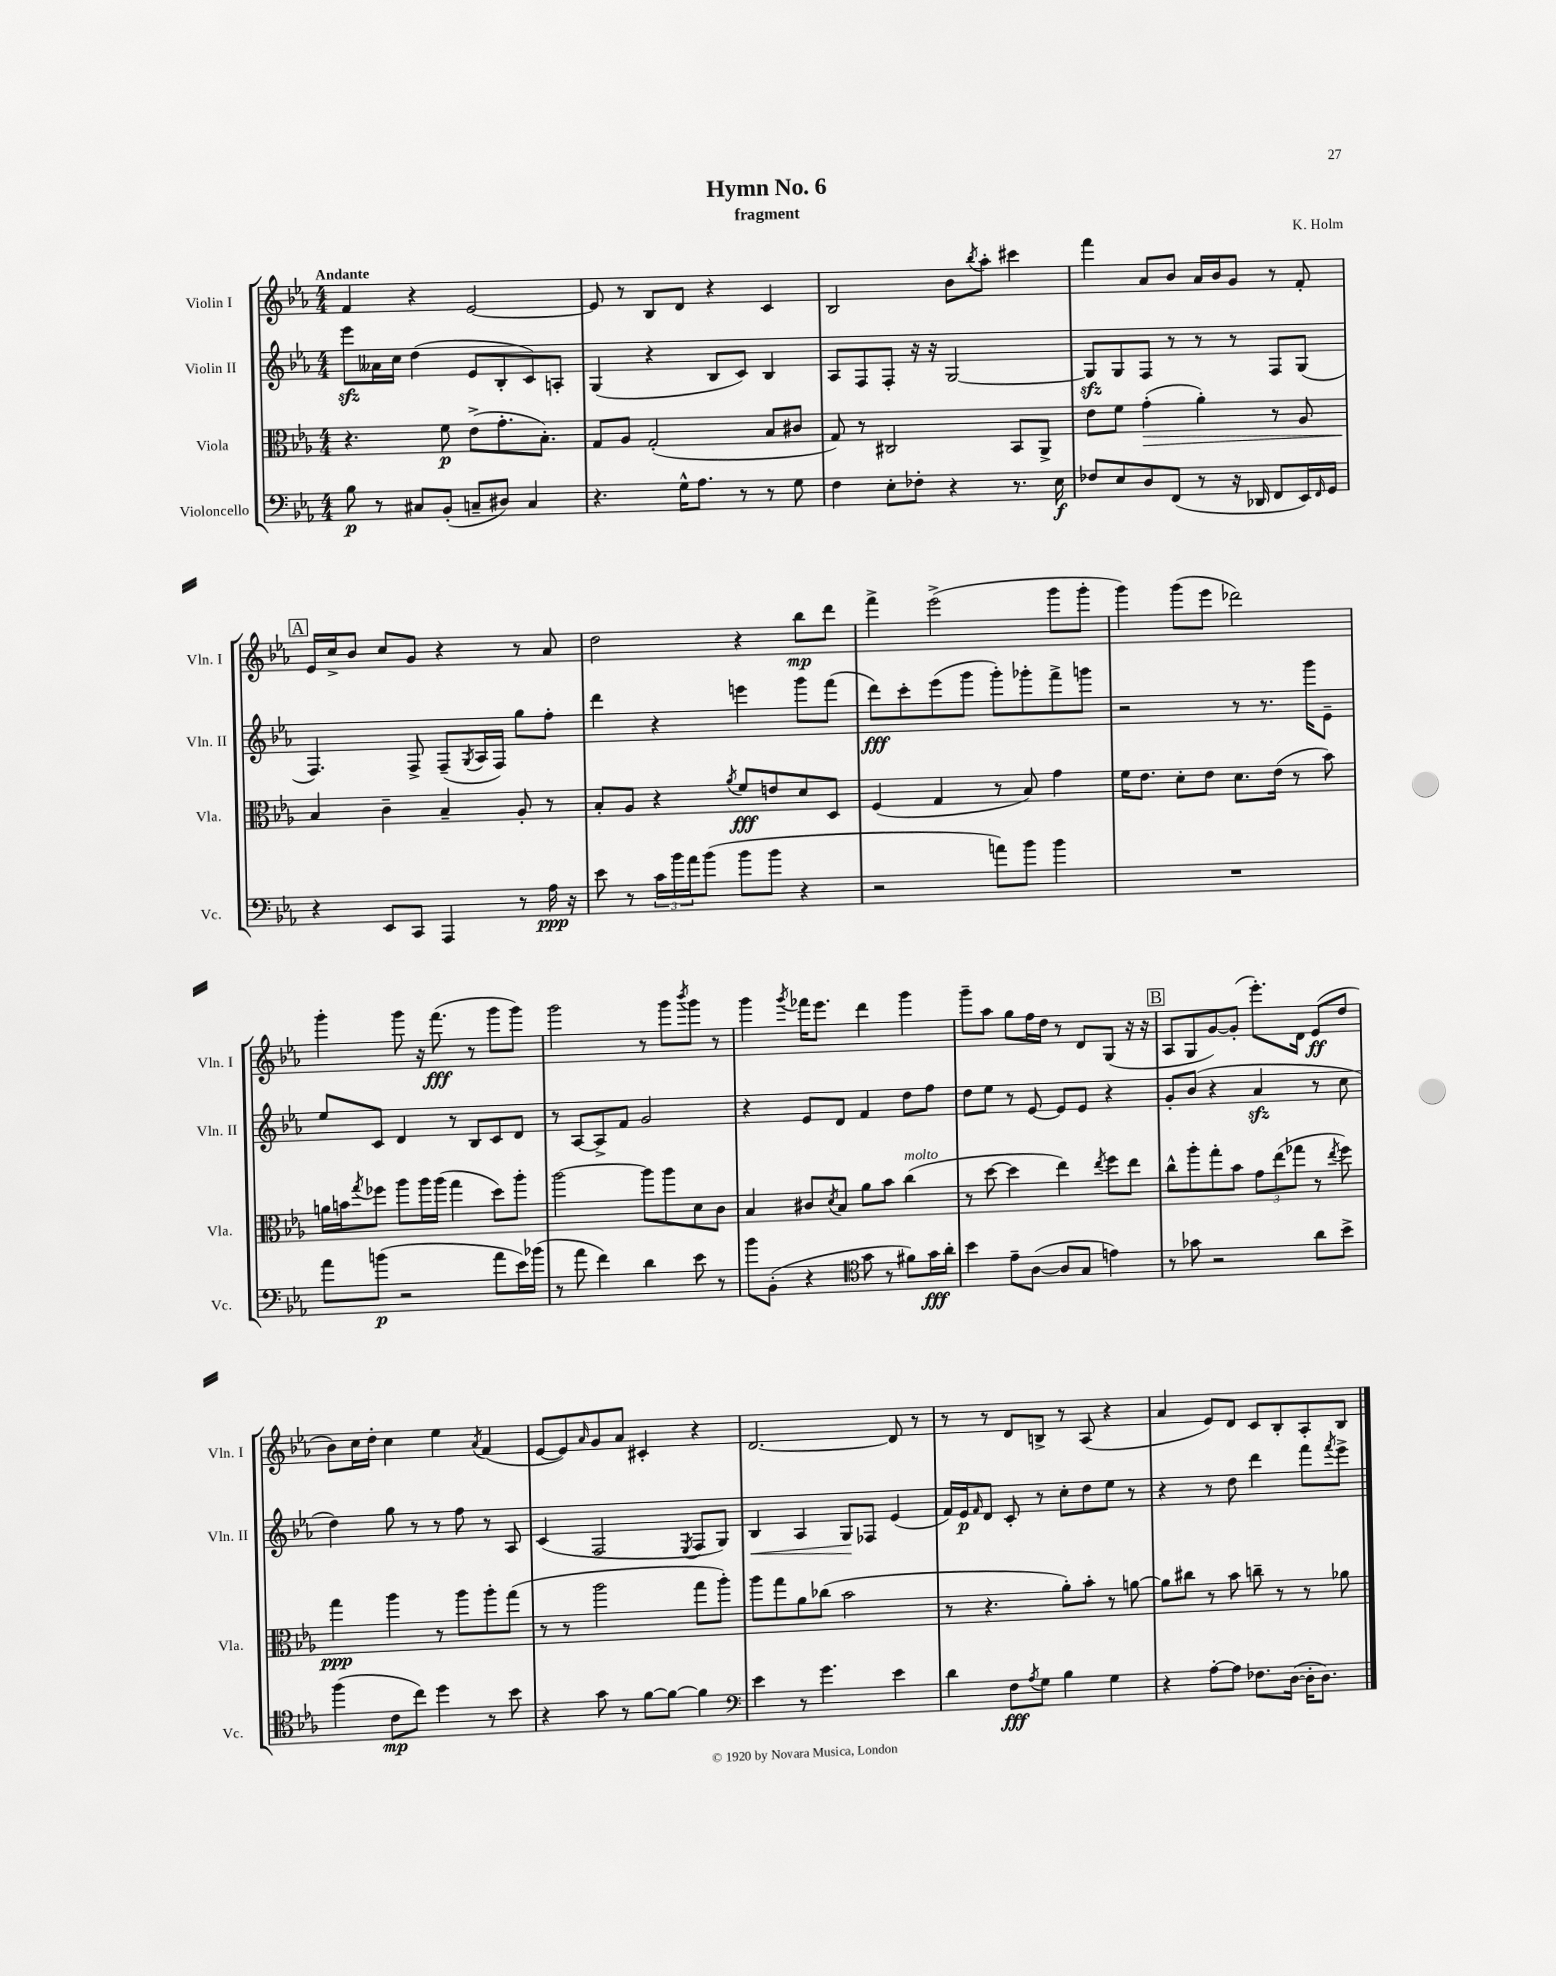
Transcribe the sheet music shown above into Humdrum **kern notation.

**kern	**kern	**kern	**kern
*staff4	*staff3	*staff2	*staff1
*clefF4	*clefC3	*clefG2	*clefG2
*k[b-e-a-]	*k[b-e-a-]	*k[b-e-a-]	*k[b-e-a-]
*M4/4	*M4/4	*M4/4	*M4/4
8B-	4.r	8eee-	4f
8r	.	16a--	.
.	.	16cc	.
8C#	.	(4dd	4r
(8BB-'	8f	.	.
8C~	(8e-^	8e-	[2e-
8D#)	8.g'	8B-'	.
4C	.	8c)	.
.	8.B-')	.	.
.	.	8A'	.
=	=	=	=
4.r	8G	(4G	8e-]
.	8A-	.	8r
.	(2G'	4r	8B-
16G^^	.	.	8d
8.A-	.	.	.
.	.	8B-	4r
8r	.	8c)	.
8r	8B-	4B-	4c
8G	8c#	.	.
=	=	=	=
4F	8G)	8A-	2B-
.	8r	8F	.
8E-'	2C#	8F'	.
8F-'	.	16r	.
.	.	16r	.
4r	.	[2G	8b-
.	.	.	8qbb-
.	.	.	8aa-'
8.r	8BB-	.	4ccc#
.	8AA-^	.	.
16E-	.	.	.
=	=	=	=
8F-	8e-	8G]	4fff
8E-	8f	8G	.
8D	(4g'	8F	8a-
(8FF	.	8r	8b-
8r	4a-')	8r	16a-
.	.	.	16b-
16r	.	8r	8g
16DD-	.	.	.
8FF	8r	8F	8r
16EE-)	8A-	(8G	8f'
16qqFF	.	.	.
16GG	.	.	.
=	=	=	=
4r	4B-	4.F)	16e-
.	.	.	16cc^
.	.	.	8b-
8EE-	4c~	.	8cc
8CC	.	8F^	8g
4AAA-	4B-~	(8F~	4r
.	.	8qG	.
.	.	16A-	.
.	.	16F)	.
8r	8A-'	8gg	8r
16A-	8r	8ff'	8a-
16r	.	.	.
=	=	=	=
8e-	8B-'	4ddd	2dd
8r	8A-	.	.
24c	4r	4r	.
24b-	.	.	.
24a-	.	.	.
(8b-	.	.	.
.	8qa-	.	.
8b-	8f	4eee	4r
8b-	8e	.	.
4r	8d	8ggg	8bb-
.	8D	(8fff	8ddd
=	=	=	=
2r	(4F	8ddd)	4fff^
.	.	8ccc'	.
.	4G	(8eee-	(2eee-^
.	.	8ggg	.
8a)	8r	8ggg')	.
8b-	8B-)	8ggg-'	.
4b-	4g	8fff^	8ggg
.	.	8ggg	8ggg'
=	=	=	=
1r	16f	2r	4ggg)
.	8.e-	.	.
.	8d'	.	(8ggg
.	8e-	.	8eee-
.	8.d	8r	2ddd-)
.	.	8.r	.
.	(16e-	.	.
.	8r	.	.
.	.	16ggg	.
.	8b-)	8e-~	.
=	=	=	=
8a-	16a	8ee-	4ggg'
.	16b	.	.
.	8qgg	.	.
(8b	8ff-	8c	.
2r	8aa-	4d	8ggg
.	16aa-	.	16r
.	(16aa-	.	(8.fff
.	4gg	8r	.
.	.	8B-	8r
8a-	8dd)	8c	8ggg
16e-)	8aa-'	8d	8ggg)
(16b-	.	.	.
=	=	=	=
8r	[2aa-	8r	2ggg
8a-	.	[8A-	.
4f)	.	8A-^]	.
.	.	8f	.
4d	8aa-]	2g	8r
.	8aa-	.	8ggg
.	.	.	8qbbb-
8e-	8d	.	8ggg
8r	8c	.	8r
=	=	=	=
8b-	4B-	4r	4ggg
(8BB-'	.	.	.
.	.	.	8qggg
4r	8c#	8e-	16fff-
.	.	.	8.eee-
.	8qd	.	.
.	8B-	8d	.
*clefC4	*	*	*
8g	8a-	4f	4ddd
8r	8b-	.	.
8f#)	(4cc	8dd	4ggg
16g	.	8ff	.
16a-'	.	.	.
=	=	=	=
4b-	8r	8dd	8ggg~
.	[8dd	8ee-	8aa-
8e-~	4dd]	8r	8gg
([8A-	.	[8e-	16ff
.	.	.	16dd
8A-]	4ee-)	8e-]	8r
8G	.	8e-	8d
.	8qee-	.	.
4e)	8ff	4r	(8G
.	8ee-	.	16r
.	.	.	16r
=	=	=	=
8r	8cc^^	8g'	8A-
8g-	8aa-'	(8b-	8G
2r	8gg'	4r	[8g)
.	8b-	.	(8g']
.	12g	4a-	8.eee-')
.	(12ee-	.	.
.	12gg-	.	.
.	.	.	16d
8a-	8r	8r	(8e-
.	8qee-	.	.
8b-^	8ff)	8cc	8dd
=	=	=	=
(4ff	4gg	4dd)	8b-)
.	.	.	16cc
.	.	.	16dd'
8c	4aa-	8gg	4cc
8cc)	.	8r	.
4dd	8r	8r	4ee-
.	8aa-	8ff	.
.	.	.	8qa-
8r	8aa-'	8r	(4f
8b-	(8gg	8A-	.
=	=	=	=
4r	8r	(4c	[8e-
.	8r	.	8e-])
.	.	.	16qqa-
8g	2aa-	2F	8g
8r	.	.	8a-
[8f	.	.	4c#'
8f_	.	.	.
.	.	8qE-	.
4f]	8gg	8F	4r
.	8aa-')	8G)	.
=	=	=	=
*clefF4	*	*	*
4e-	8aa-	4B-	[2.d
.	8gg	.	.
8r	8a-	4A-	.
4.g	(8cc-	.	.
.	2b-	8G	.
.	.	8F-	.
4e-	.	(4e-	8d]
.	.	.	8r
=	=	=	=
4d	8r	16f)	8r
.	.	16e-	.
.	.	16qqf	.
.	4.r	8d	8r
8F	.	8c'	8d
8qA-	.	.	.
8G	.	8r	8B^
4B-	8a-')	8cc'	8r
.	8b-'	8dd	(8A-
4G	8r	8ee-	4r
.	[8a	8r	.
=	=	=	=
4r	8a]	4r	4a-
.	8cc#	.	.
[8A-'	8r	8r	8e-)
8A-]	8b-	8dd	8d
8.F-	8cc~	4ddd	8c
.	8r	.	8B-'
([16D	.	.	.
16D']	8r	8fff	8A-'
8.D)	.	.	.
.	.	8qfff	.
.	8a-	8eee-^	8B-
==	==	==	==
*-	*-	*-	*-
